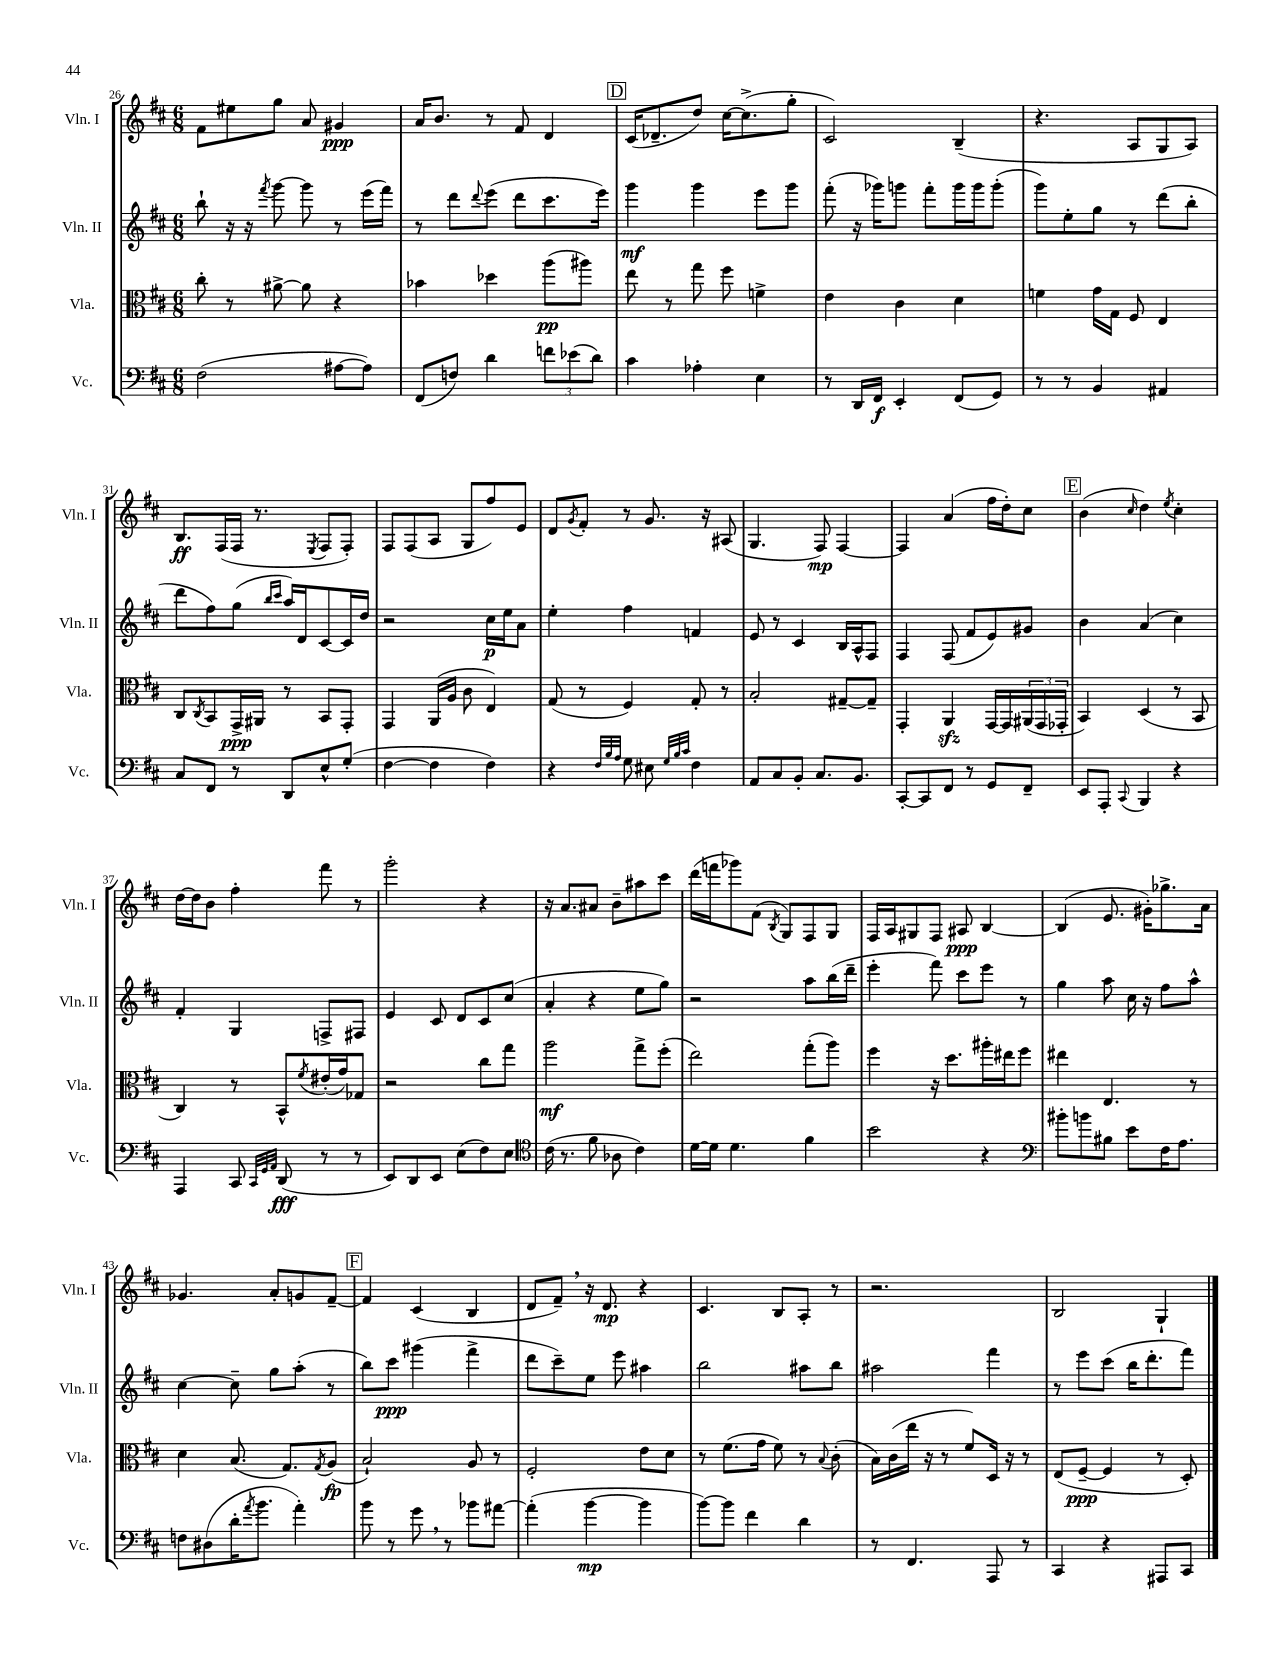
<<
\new StaffGroup <<
\new Staff = "s0" \with { instrumentName = "Vln. I" shortInstrumentName = "Vln. I" } {
    \clef treble \key d \major \numericTimeSignature \time 6/8
    fis'8 eis''8 g''8 a'8 gis'4\ppp |
    a'16 b'8. r8 fis'8 d'4 |
    \mark \markup { \box "D" } cis'16( des'8.-- d''8) cis''16~ cis''8.->( g''8-. |
    cis'2) b4--( |
    r4. a8 g8 a8) |
    b8.\ff fis16( fis16 r8. \acciaccatura { e8 } fis8 fis8-.) |
    fis8 fis8( a8 g8 fis''8) e'8 |
    d'8 \acciaccatura { g'8 } fis'8-. r8 g'8. r16 ais8( |
    g4. fis8\mp) fis4~ |
    fis4 a'4( fis''16 d''16-.) cis''8 |
    \mark \markup { \box "E" } b'4( \grace { cis''16 } d''4) \acciaccatura { e''8 } cis''4-. |
    d''16~ d''16 b'8 fis''4-. fis'''8 r8 |
    g'''2-. r4 |
    r16 a'8. ais'8 b'8-- ais''8 cis'''8 |
    d'''16( f'''16 ges'''8) fis'8( \acciaccatura { b8 } g8) fis8 g8 |
    fis16 a16 gis8 fis8 ais8\ppp b4~ |
    b4( e'8. gis'16-.) ges''8.-> a'16 |
    ges'4. a'8-. g'8 fis'8~-- |
    \mark \markup { \box "F" } fis'4 cis'4( b4 |
    d'8 fis'8--) \breathe r16 d'8.\mp r4 |
    cis'4. b8 a8-. r8 |
    r2. |
    b2 g4-! \bar "|." |
}
\new Staff = "s1" \with { instrumentName = "Vln. II" shortInstrumentName = "Vln. II" } {
    \clef treble \key d \major \numericTimeSignature \time 6/8
    b''8-! r16 r16 \acciaccatura { fis'''8 } g'''8~ g'''8 r8 e'''16( fis'''16) |
    r8 d'''8 \appoggiatura { d'''8 } e'''8( d'''8 cis'''8. e'''16) |
    \mark \markup { \box "D" } g'''4\mf g'''4 e'''8 g'''8 |
    fis'''8-.( r16 ges'''16) g'''8 fis'''8-. g'''16 g'''16 g'''8-.( |
    g'''8) e''8-. g''8 r8 d'''8( b''8-. |
    d'''8 fis''8) g''8( \grace { b''16 cis'''16 } a''16) d'16 cis'8~ cis'16 d''16 |
    r2 cis''16\p e''16 a'8 |
    e''4-. fis''4 f'4 |
    e'8 r8 cis'4 b16 a16-^ fis8 |
    fis4 fis8( fis'8 e'8) gis'8 |
    \mark \markup { \box "E" } b'4 a'4( cis''4) |
    fis'4-. g4 f8-> fis8 |
    e'4 cis'8 d'8 cis'8 cis''8( |
    a'4-. r4 e''8 g''8) |
    r2 a''8 b''16( d'''16-- |
    e'''4-. fis'''8) cis'''8 e'''8 r8 |
    g''4 a''8 cis''16 r16 fis''8 a''8-^ |
    cis''4~ cis''8-- g''8 a''8-.( r8 |
    \mark \markup { \box "F" } b''8) cis'''8\ppp gis'''4( fis'''4-> |
    d'''8 cis'''8--) e''8 e'''8 ais''4 |
    b''2 ais''8 b''8 |
    ais''2 fis'''4 |
    r8 e'''8 cis'''8( b''16 d'''8.-. fis'''8) \bar "|." |
}
\new Staff = "s2" \with { instrumentName = "Vla." shortInstrumentName = "Vla." } {
    \clef alto \key d \major \numericTimeSignature \time 6/8
    cis''8-. r8 ais'8~-> ais'8 r4 |
    bes'4 des''4 a''8\pp( ais''8) |
    \mark \markup { \box "D" } e''8 r8 g''8 fis''8 f'4-> |
    e'4 cis'4 d'4 |
    f'4 g'16 g16 fis8 e4 |
    cis8 \acciaccatura { cis8 } b,8 g,16->\ppp ais,16 r8 b,8 g,8-. |
    g,4 a,16( a16 cis'8 e4) |
    g8( r8 fis4) g8-. r8 |
    b2-. gis8~-- gis8-- |
    g,4-. a,4\sfz g,16~ g,16 \tuplet 3/2 { ais,16( g,16 ges,16-. } |
    \mark \markup { \box "E" } b,4) d4( r8 b,8 |
    cis4) r8 b,8-^ \acciaccatura { fis'8 } eis'16-.( g'16) ges8 |
    r2 cis''8 g''8 |
    a''2\mf g''8-> fis''8-.( |
    e''2) g''8-.( a''8) |
    fis''4 r16 d''8. ais''16-. eis''16 fis''8 |
    eis''4 e4. r8 |
    d'4 b8.( g8.) \acciaccatura { g8 } a8\fp( |
    \mark \markup { \box "F" } b2-!) a8 r8 |
    fis2-. e'8 d'8 |
    r8 fis'8.( g'16 fis'8) r8 \appoggiatura { b8 } cis'8-.( |
    b16) cis'16( e''16 r16 r8 fis'8) d16 r16 r8 |
    e8( fis8~--\ppp fis4 r8 d8-.) \bar "|." |
}
\new Staff = "s3" \with { instrumentName = "Vc." shortInstrumentName = "Vc." } {
    \clef bass \key d \major \numericTimeSignature \time 6/8
    fis2( ais8~ ais8) |
    fis,8( f8) d'4 \tuplet 3/2 { f'8 ees'8( d'8) } |
    \mark \markup { \box "D" } cis'4 aes4-. e4 |
    r8 d,16 fis,16\f e,4-. fis,8( g,8) |
    r8 r8 b,4 ais,4 |
    cis8 fis,8 r8 d,8 e8-^ g8-.( |
    fis4~ fis4 fis4) |
    r4 \grace { fis32 b32 a32 } g8 eis8 \grace { g32 b32 cis'32 } fis4 |
    a,8 cis8 b,8-. cis8. b,8. |
    cis,8~-. cis,8 fis,8 r8 g,8 fis,8-- |
    \mark \markup { \box "E" } e,8 a,,8-. \appoggiatura { cis,8 } b,,4 r4 |
    a,,4 cis,8 \grace { cis,32 g,32 a,32 } d,8\fff( r8 r8 |
    e,8) d,8 e,8 e8( fis8) e8 |
    \clef tenor cis'16( r8. fis'8 aes8 cis'4) |
    d'16~ d'16 d'4. fis'4 |
    b'2 r4 |
    \clef bass bis'8-. b'8 bis8 e'8 fis16 a8. |
    f8 dis8( d'16-. \acciaccatura { a'8 } b'8. a'4-.) |
    \mark \markup { \box "F" } b'8 r8 g'8 \breathe r8 bes'8 ais'8~ |
    ais'4-.( b'4~\mp b'4 |
    b'8~) b'8 fis'4 d'4 |
    r8 fis,4. a,,8 r8 |
    cis,4 r4 ais,,8 cis,8 \bar "|." |
}
>>
>>
\layout { \context { \Score currentBarNumber = #26 } }
